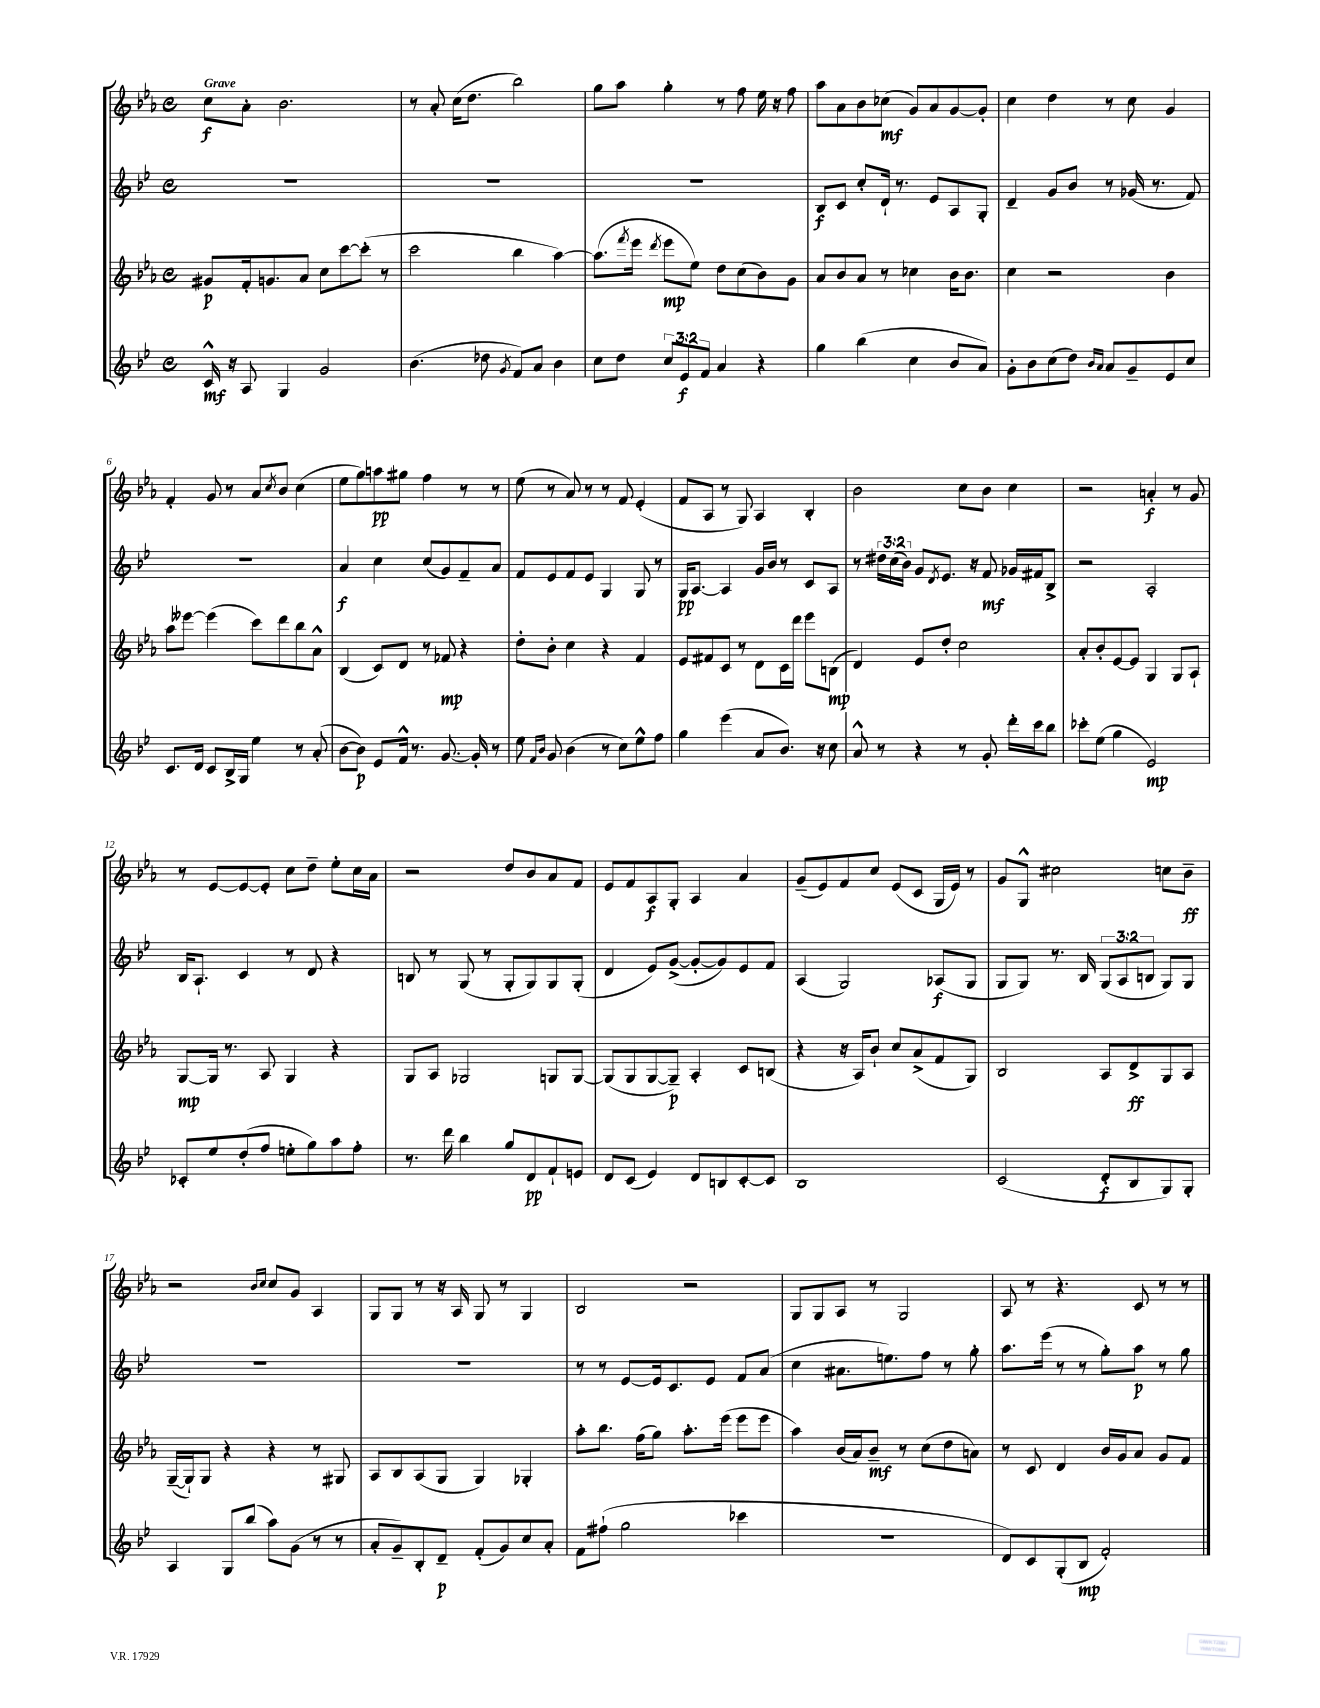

**kern	**kern	**kern	**kern
*staff4	*staff3	*staff2	*staff1
*clefG2	*clefG2	*clefG2	*clefG2
*k[b-e-]	*k[b-e-a-]	*k[b-e-]	*k[b-e-a-]
*M4/4	*M4/4	*M4/4	*M4/4
*met(c)	*met(c)	*met(c)	*met(c)
16c^^	8g#	1r	8cc
16r	.	.	.
8A	16f'	.	8a-'
.	8.g	.	.
4G	.	.	2.b-
.	8a-	.	.
2g	8cc	.	.
.	[8ccc	.	.
.	(8ccc']	.	.
.	8r	.	.
=	=	=	=
(4.b-	2ccc	1r	8r
.	.	.	8a-'
.	.	.	(16cc
.	.	.	8.dd
8dd-	.	.	.
8qg	.	.	.
8f)	4bb-	.	2bb-)
8a	.	.	.
4b-	[4aa-)	.	.
=	=	=	=
8cc	(8.aa-]	1r	8gg
8dd	.	.	8aa-
.	8qfff	.	.
.	16eee-	.	.
.	8qddd	.	.
12cc	8eee-	.	4gg'
12e-	.	.	.
.	8ee-)	.	.
12f	.	.	.
4a	8dd	.	8r
.	(8cc	.	8ff
4r	8b-)	.	16ee-
.	.	.	16r
.	8g	.	8ff
=	=	=	=
4gg	8a-	8B-	8aa-
.	8b-	8c	8a-
(4bb-	8a-	8cc'	8b-
.	8r	16d`	(8cc-
.	.	8.r	.
4cc	4cc-	.	8g)
.	.	8e-	8a-
8b-	16b-	8A	[8g
.	8.b-	.	.
8a)	.	8G'	8g']
=	=	=	=
8g'	4cc	4d~	4cc
8b-	.	.	.
(8cc	2r	8g	4dd
8dd)	.	8b-	.
16qqb-	.	.	.
16qqa	.	.	.
8a	.	8r	8r
8g~	.	(16g-	8cc
.	.	8.r	.
8e-	4b-	.	4g
8cc	.	8f)	.
=	=	=	=
8.c	8aa-	1r	4f'
.	[8eee--	.	.
16d	.	.	.
8c	(4eee--]	.	8g
16B-^	.	.	8r
16G	.	.	.
4ee-	8ccc)	.	8a-
.	.	.	8qcc
.	8ddd	.	8b-
8r	8bb-	.	(4cc
(8a'	8a-^^	.	.
=	=	=	=
[8b-	(4B-	4a	8ee-
8b-])	.	.	8gg)
8e-	8c)	4cc	8aa
16f^^	8d	.	8gg#
8.r	.	.	.
.	8r	(8cc	4ff
[8.g	8f-	8g)	.
.	4r	8f~	8r
16g']	.	.	.
8r	.	8a	8r
=	=	=	=
8ee-	8dd'	8f	(8ee-
16qqf	.	.	.
16qqb-	.	.	.
8g	8b-'	8e-	8r
(4b-	4cc	8f	8a-)
.	.	8e-	8r
8r	4r	4G	8r
8cc)	.	.	8f
8ee-^^	4f	8G	(4e-'
8ff	.	8r	.
=	=	=	=
4gg	8e-	16G	8f
.	.	[8.A	.
.	8f#	.	8A-
(4eee-	8c	4A]	8r
.	8r	.	8G)
8a	8d	16g	4A-
.	.	16b-	.
8.b-)	16c	8r	.
.	16ddd	.	.
.	8eee-	8c	4B-'
16r	.	.	.
8cc	(8B	8A	.
=	=	=	=
8a^^	4d)	8r	2b-
8r	.	24dd#	.
.	.	(24cc	.
.	.	24b-)	.
4r	8e-	8g	.
.	.	8qd	.
.	8dd'	8.e-	.
8r	2cc	.	8cc
.	.	16r	.
8g'	.	8f	8b-
16ddd'	.	16g-	4cc
16ccc	.	16f#	.
8bb-	.	8B-^	.
=	=	=	=
8ccc-'	8a-'	2r	2r
(8ee-	8b-'	.	.
4gg	[8e-	.	.
.	8e-]	.	.
2e-)	4G	2A'	4a'
.	8G	.	8r
.	8A-`	.	8g
=	=	=	=
8c-'	[8G	16B-	8r
.	.	8.A`	.
8ee-	16G]	.	[8e-
.	8.r	.	.
(8dd'	.	4c	8e-_
8ff	8A-	.	8e-']
8ee'	4G	8r	8cc
8gg)	.	8d	8dd~
8aa	4r	4r	8ee-'
8ff'	.	.	16cc
.	.	.	16a-
=	=	=	=
8.r	8G	8B	2r
.	8A-	8r	.
16ddd	.	.	.
4bb-	2G-	(8G	.
.	.	8r	.
8gg	.	8G'	8dd
8d	.	8G)	8b-
8f`	8G	8G	8a-
8e	[8G	(8G'	8f
=	=	=	=
8d	(8G]	4d	8e-
(8c	8G	.	8f
4e-)	[8G	8e-)	8A-
.	8G~])	([8g^	8G'
8d	4A-'	8g'_	4A-
8B	.	8g])	.
[8c'	8c	8e-	4a-
8c]	(8B	8f	.
=	=	=	=
1B-	4r	(4A	(8g~
.	.	.	8e-)
.	16r	2G)	8f
.	16A-)	.	.
.	8b-`	.	8cc
.	8cc	.	(8e-
.	(8a-^	.	8c
.	8f	(8A-	16G
.	.	.	16e-)
.	8G)	8G	8r
=	=	=	=
(2c	2B-	8G	8g
.	.	8G)	8G^^
.	.	8.r	2cc#
.	.	16B-	.
8d'	8A-	(12G	.
.	.	12A	.
8B-	8d^	.	.
.	.	12B	.
8G)	8G	8G)	8cc
8G'	8A-	8G	8b-~
=	=	=	=
4A	([16G~	1r	2r
.	16G`])	.	.
.	8G	.	.
8G	4r	.	.
(8bb-	.	.	.
.	.	.	16qqb-
.	.	.	16qqcc
8aa)	4r	.	8cc
(8g	.	.	8g
8r	8r	.	4A-
8r	8G#	.	.
=	=	=	=
8a'	8A-	1r	8G
8g~)	8B-	.	8G
8B-'	(8A-	.	8r
8d~	8G	.	16r
.	.	.	16A-
(8f'	4G)	.	8G
8g)	.	.	8r
8cc	4G-'	.	4G
8a'	.	.	.
=	=	=	=
8f	8aa-'	8r	2B-
(8ff#`	8.bb-	8r	.
2gg	.	[8e-	.
.	(16ff	.	.
.	8gg)	16e-]	.
.	.	8.c	.
.	8.aa-'	.	2r
.	.	8e-	.
.	(16eee-	.	.
4ccc-	8eee-	8f	.
.	8eee-	(8a	.
=	=	=	=
1r	4aa-)	4cc	8G
.	.	.	8G
.	(16b-	8.a#	8A-
.	16a-)	.	.
.	8b-~	.	8r
.	.	8.ee)	.
.	8r	.	2G
.	(8cc	8ff	.
.	8dd	8r	.
.	8a)	8gg'	.
=	=	=	=
8d)	8r	8.aa	8A-
8c	8c	.	8r
.	.	(16eee-	.
(8G'	4d	8r	4.r
8B-	.	8r	.
2f')	16b-	8gg')	.
.	16g	.	.
.	8a-	8aa	8c
.	8g	8r	8r
.	8f	8gg	8r
==	==	==	==
*-	*-	*-	*-
